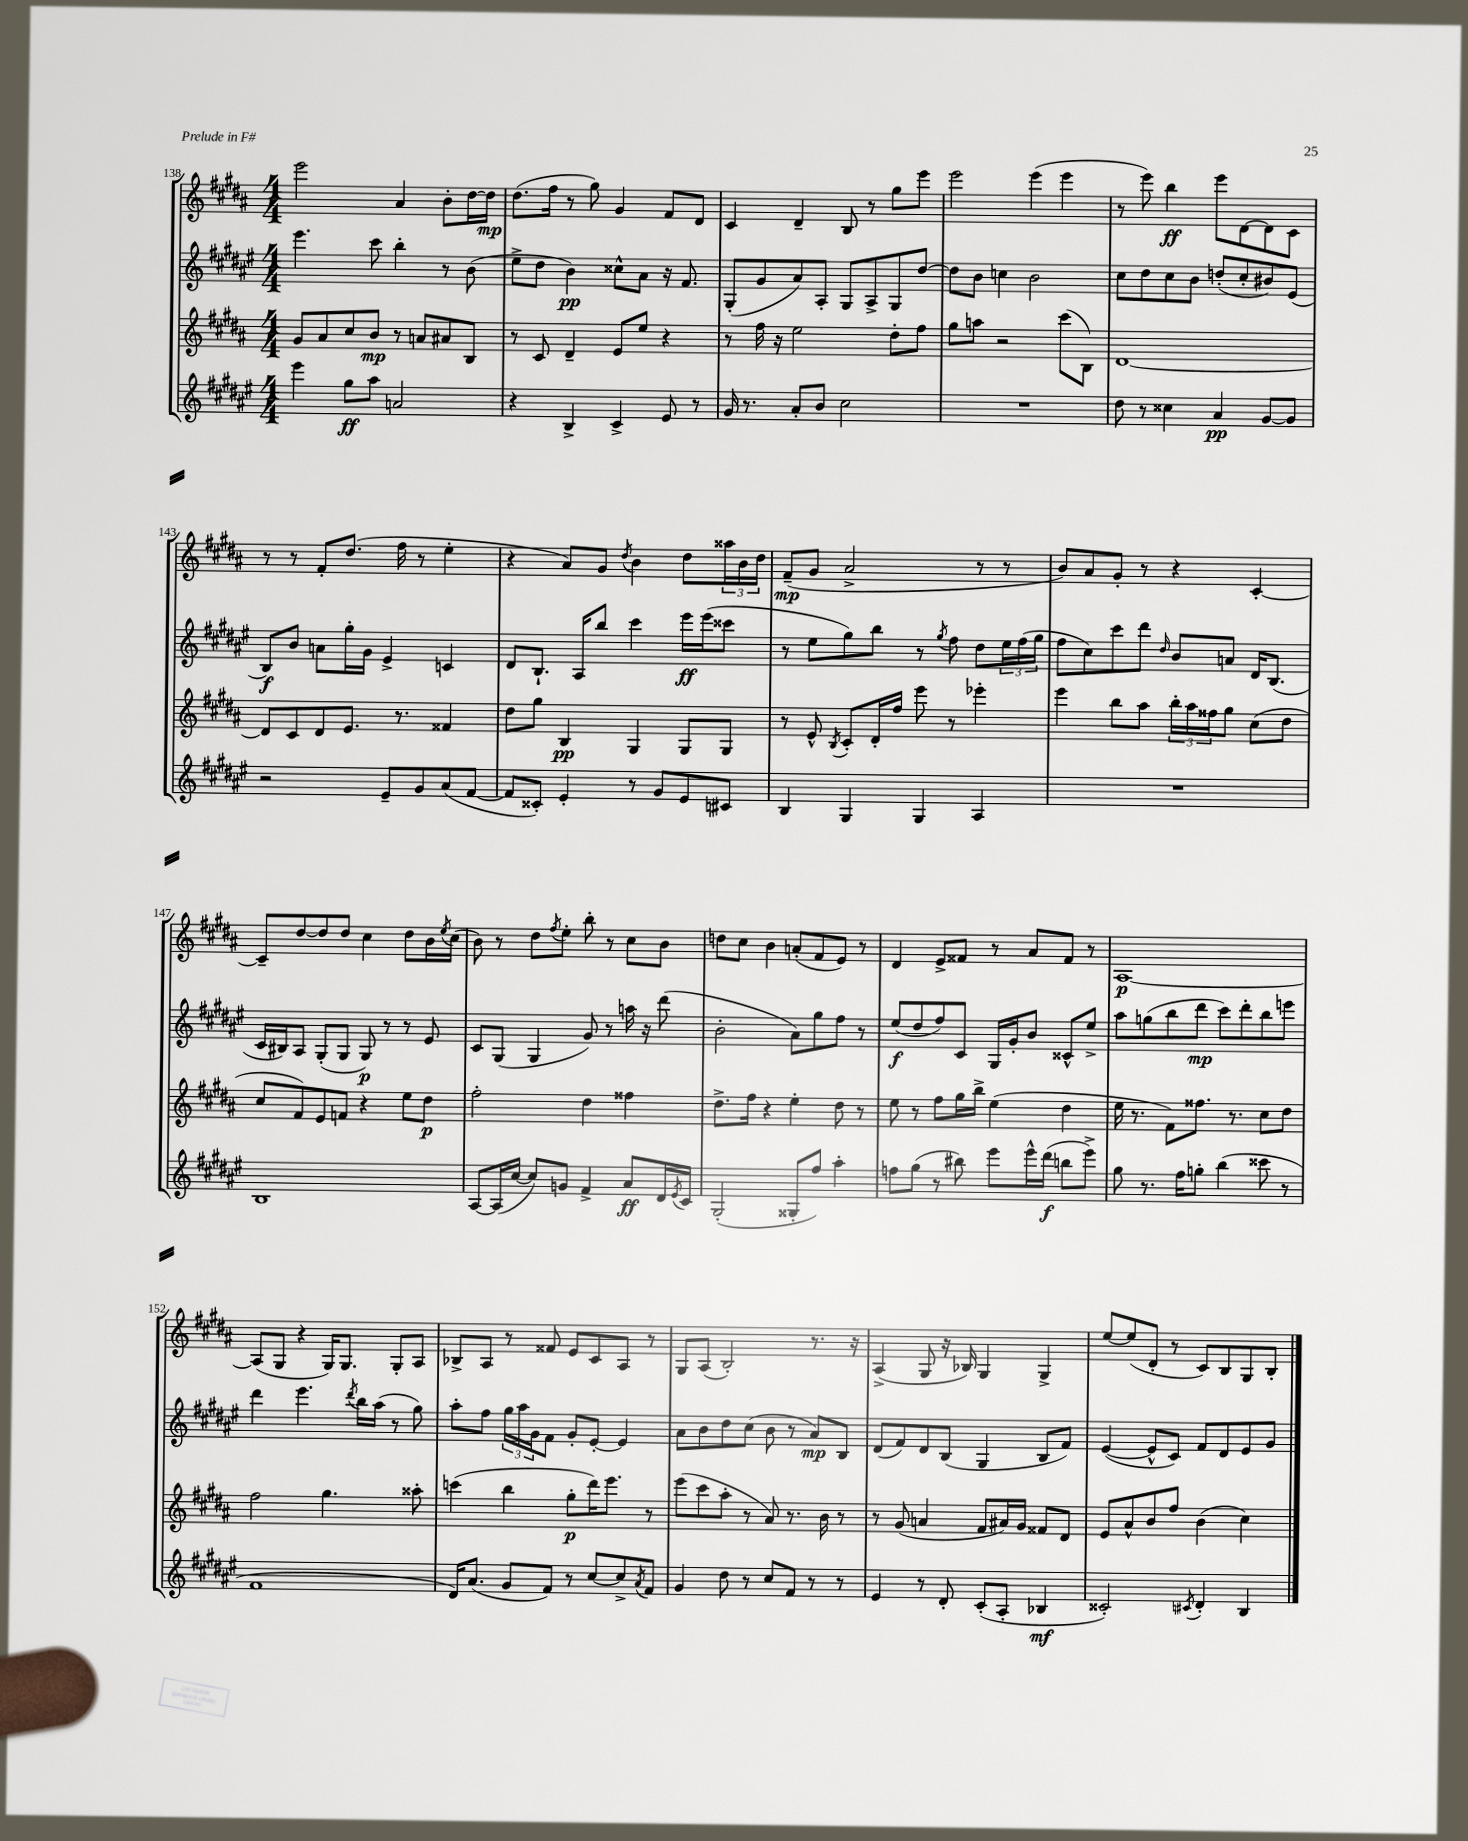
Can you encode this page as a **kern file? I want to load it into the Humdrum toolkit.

**kern	**dynam	**kern	**dynam	**kern	**dynam	**kern	**dynam
*part4	*part4	*part3	*part3	*part2	*part2	*part1	*part1
*staff4	*staff4	*staff3	*staff3	*staff2	*staff2	*staff1	*staff1
*clefG2	*	*clefG2	*	*clefG2	*	*clefG2	*
*k[f#c#g#d#a#e#]	*	*k[f#c#g#d#a#]	*	*k[f#c#g#d#a#e#]	*	*k[f#c#g#d#a#]	*
*M4/4	*	*M4/4	*	*M4/4	*	*M4/4	*
=138	=138	=138	=138	=138	=138	=138	=138
4eee#\	.	8g#/L	.	4.eee#\	.	2eee\	.
.	.	8a#/	.	.	.	.	.
8gg#\L	ff	8cc#/	.	.	.	.	.
8aa#\J	.	8b/J	mp	8ccc#\	.	.	.
2an/	.	8r	.	4bb'\	.	4a#/	.
.	.	8an/L	.	.	.	.	.
.	.	8a#X/	.	8r	.	8b'\L	.
.	.	8B/J	.	(8b\	.	[16dd#\L	.
.	.	.	.	.	.	16dd#\JJ]	mp
=139	=139	=139	=139	=139	=139	=139	=139
4r	.	8r	.	8ee#^\L	.	(8.dd#\L	.
.	.	8c#/	.	8dd#\J	.	.	.
.	.	.	.	.	.	16ff#\Jk	.
4B^/	.	4d#~/	.	4b\)	pp	8r	.
.	.	.	.	.	.	8gg#\)	.
4c#^/	.	8e/L	.	8cc##X^^\L	.	4g#/	.
.	.	8ee/J	.	8a#\J	.	.	.
8e#/	.	4r	.	16r	.	8f#/L	.
.	.	.	.	8.f#/	.	.	.
8r	.	.	.	.	.	8d#/J	.
=140	=140	=140	=140	=140	=140	=140	=140
16g#/	.	8r	.	(8G#'/L	.	4c#/	.
8.r	.	.	.	.	.	.	.
.	.	16ff#\	.	8g#/	.	.	.
.	.	16r	.	.	.	.	.
8a#'/L	.	2ee\	.	8a#/)	.	4d#~/	.
8b/J	.	.	.	8A#'/J	.	.	.
2cc#\	.	.	.	8G#/L	.	8B/	.
.	.	.	.	8A#^/	.	8r	.
.	.	8dd#'\L	.	8G#/	.	8gg#\L	.
.	.	8ff#\J	.	[8dd#/J	.	8eee\J	.
=141	=141	=141	=141	=141	=141	=141	=141
1r	.	8gg#\L	.	8dd#\L]	.	2eee\	.
.	.	8aan\J	.	8b\J	.	.	.
.	.	2r	.	4ccn\	.	.	.
.	.	.	.	2b\	.	(4eee\	.
.	.	(8ccc#\L	.	.	.	4eee\	.
.	.	8B\J)	.	.	.	.	.
=142	=142	=142	=142	=142	=142	=142	=142
8dd#\	.	[1d#	.	8cc#\L	.	8r	.
8r	.	.	.	8dd#\	.	8eee\)	.
4cc##X\	.	.	.	8cc#\	.	4bb\	ff
.	.	.	.	8b\J	.	.	.
4a#/	pp	.	.	(8ddn'/L	.	8eee\L	.
.	.	.	.	8cc#'/	.	[8d#\	.
[8g#/L	.	.	.	8b#X/)	.	8d#\]	.
8g#/J]	.	.	.	(8e#/J	.	8c#\J	.
!!LO:LB:g=z
=143	=143	=143	=143	=143	=143	=143	=143
2r	.	8d#/L]	.	8B/L)	f	8r	.
.	.	8c#/	.	8b/J	.	8r	.
.	.	8d#/	.	8an\L	.	8f#'/L	.
.	.	8.e/J	.	16gg#'\L	.	(8.dd#/J	.
.	.	.	.	16g#\JJ	.	.	.
8e#~/L	.	.	.	4e#^/	.	.	.
.	.	8.r	.	.	.	16ff#\	.
8g#/	.	.	.	.	.	8r	.
(8a#/	.	4f##X/	.	4cn/	.	4ee'\	.
[8f#/J	.	.	.	.	.	.	.
=144	=144	=144	=144	=144	=144	=144	=144
8f#/L]	.	8dd#\L	.	8d#/L	.	4r	.
8c##X'/J)	.	8gg#\J	.	8.B`/J	.	.	.
4e#'/	.	4B/	pp	.	.	8a#/L)	.
.	.	.	.	16A#/KL	.	.	.
.	.	.	.	8bb/J	.	8g#/J	.
.	.	.	.	.	.	8qdd#/	.
8r	.	4G#/	.	4ccc#\	.	4b\	.
8g#/L	.	.	.	.	.	.	.
8e#/	.	8G#/L	.	16eee#\LL	ff	8dd#\L	.
.	.	.	.	(16eee#\J	.	.	.
8c#X/J	.	8G#/J	.	8ccc##X\J	.	24aa##X\L	.
.	.	.	.	.	.	24b\	.
.	.	.	.	.	.	24dd#\JJ	.
=145	=145	=145	=145	=145	=145	=145	=145
4B/	.	8r	.	8r	.	(8f#~/L	mp
.	.	8e^^/	.	8ee#\L	.	8g#/J	.
.	.	8qB/	.	.	.	.	.
4G#/	.	8c#'/L	.	8gg#\)	.	2a#^/	.
.	.	16d#'/L	.	8bb\J	.	.	.
.	.	16ff#/JJ	.	.	.	.	.
4G#/	.	8eee\	.	8r	.	.	.
.	.	.	.	8qgg#/	.	.	.
.	.	8r	.	8ff#\	.	.	.
4A#/	.	4eee-X'\	.	8dd#\L	.	8r	.
.	.	.	.	24ee#\L	.	8r	.
.	.	.	.	(24ff#\	.	.	.
.	.	.	.	24gg#\JJ	.	.	.
=146	=146	=146	=146	=146	=146	=146	=146
1r	.	4eee\	.	8ff#\L	.	8b/L)	.
.	.	.	.	8cc#\)	.	8a#/	.
.	.	8bb\L	.	8ccc#\	.	8g#'/J	.
.	.	8aa#\J	.	8ddd#\J	.	8r	.
.	.	.	.	16qqdd#/	.	.	.
.	.	24bb'\LL	.	8b/L	.	4r	.
.	.	24aa#\	.	.	.	.	.
.	.	24ff##X\J	.	.	.	.	.
.	.	8gg#\J	.	8an/J	.	.	.
.	.	(8cc#\L	.	16d#/KL	.	[4c#'/	.
.	.	.	.	(8.B/J	.	.	.
.	.	8dd#\J	.	.	.	.	.
!!LO:LB:g=z
=147	=147	=147	=147	=147	=147	=147	=147
1B	.	8cc#/L	.	16c#/LL	.	8c#~/L]	.
.	.	.	.	16B#X/J)	.	.	.
.	.	8f#/)	.	8A#/J	.	[8dd#/	.
.	.	8e/	.	(8G#'/L	.	8dd#/]	.
.	.	8fn/J	.	8G#/J	.	8dd#/J	.
.	.	4r	.	8G#/)	p	4cc#\	.
.	.	.	.	8r	.	.	.
.	.	8ee\L	.	8r	.	8dd#\L	.
.	.	8dd#\J	p	8e#/	.	16b\L	.
.	.	.	.	.	.	8qee/	.
.	.	.	.	.	.	(16cc#\JJ	.
=148	=148	=148	=148	=148	=148	=148	=148
[8A#/L	.	2ff#'\	.	8c#/L	.	8b\)	.
(16A#/L]	.	.	.	(8G#/J	.	8r	.
[16cc#/JJ	.	.	.	.	.	.	.
8cc#/L])	.	.	.	4G#/	.	8dd#\L	.
.	.	.	.	.	.	8qff#/	.
8gn/J	.	.	.	.	.	8ee'\J	.
4f#^/	.	4dd#\	.	8g#/)	.	8bb'\	.
.	.	.	.	8r	.	8r	.
8a#/L	ff	4ff##X\	.	16aan\	.	8cc#\L	.
.	.	.	.	16r	.	.	.
16d#/L	.	.	.	(8ddd#\	.	8b\J	.
8qe#/	.	.	.	.	.	.	.
16c#/JJ	.	.	.	.	.	.	.
=149	=149	=149	=149	=149	=149	=149	=149
(2G#'/	.	8.dd#^\L	.	2b'\	.	8ddn\L	.
.	.	.	.	.	.	8cc#\J	.
.	.	16ff#\Jk	.	.	.	.	.
.	.	4r	.	.	.	4b\	.
8G##X'/L	.	4ee'\	.	8a#\L)	.	(8an'/L	.
8ff#/J)	.	.	.	8gg#\	.	8f#/	.
4aa#'\	.	8dd#\	.	8ff#\J	.	8e/J)	.
.	.	8r	.	8r	.	8r	.
=150	=150	=150	=150	=150	=150	=150	=150
8ffn\L	.	8ee\	.	(8ee#/L	f	4d#/	.
(8gg#\J	.	8r	.	8dd#/	.	.	.
8r	.	8ff#\L	.	8ff#/)	.	8e^/L	.
8bb#X\)	.	16gg#\L	.	8c#/J	.	8f##X/J	.
.	.	16bb^\JJ	.	.	.	.	.
8eee#\L	.	(4ee\	.	16G#/LL	.	8r	.
.	.	.	.	16g#'/J	.	.	.
16eee#^^\L	.	.	.	8b/J	.	8a#/L	.
(16ddd#\JJ	f	.	.	.	.	.	.
8bbn\L	.	4dd#\	.	8c##X^^/L	.	8f##/J	.
8eee#^\J)	.	.	.	8ee#^/J	.	8r	.
=151	=151	=151	=151	=151	=151	=151	=151
8gg#\	.	16ee\	.	8aa#\L	.	[1A#	p
.	.	8.r	.	.	.	.	.
8.r	.	.	.	(8ggn\	.	.	.
.	.	8f#\L)	.	8bb\	.	.	.
16ff#\KL	.	.	.	.	.	.	.
8ggn'\J	.	8.ff##X\J	.	8ddd#\J	mp	.	.
(4bb\	.	.	.	8ccc#\L)	.	.	.
.	.	8.r	.	.	.	.	.
.	.	.	.	8ddd#'\	.	.	.
8ccc##X\	.	8cc#\L	.	8bb\	.	.	.
8r	.	8dd#\J	.	8eeen\J	.	.	.
!!LO:LB:g=z
=152	=152	=152	=152	=152	=152	=152	=152
1f#	.	2ff#\	.	4ddd#\	.	(8A#/L]	.
.	.	.	.	.	.	8G#/J	.
.	.	.	.	4.eee#\	.	4r	.
.	.	4.gg#\	.	.	.	16G#/KL)	.
.	.	.	.	.	.	8.G#/J	.
.	.	.	.	8qddd#/	.	.	.
.	.	.	.	16bb\LL	.	.	.
.	.	.	.	(16aa#\JJ	.	.	.
.	.	.	.	8r	.	8G#'/L	.
.	.	8aa##X'\	.	8gg#\)	.	8A#/J	.
=153	=153	=153	=153	=153	=153	=153	=153
16d#/KL)	.	(4cccn\	.	8aa#'\L	.	8B-X^/L	.
(8.a#/J	.	.	.	.	.	.	.
.	.	.	.	8ff#\J	.	8A#/J	.
8g#/L	.	4bb\	.	24gg#\LL	.	8r	.
.	.	.	.	24aa#\	.	.	.
.	.	.	.	24g#\J	.	.	.
8f#/J)	.	.	.	8f#\J	.	8f##X/	.
8r	.	8gg#'\L	p	8g#'/L	.	8e/L	.
[8cc#/L	.	16ddd#\K)	.	[8e#'/J	.	8c#/	.
.	.	8.eee\J	.	.	.	.	.
8cc#^/]	.	.	.	4e#/]	.	8A#/J	.
8qa#/	.	.	.	.	.	.	.
8f#/J	.	8r	.	.	.	8r	.
=154	=154	=154	=154	=154	=154	=154	=154
4g#/	.	(8eee\L	.	8a#\L	.	8G#/L	.
.	.	8ccc#\	.	8b\	.	(8A#/J	.
8dd#\	.	8aa#'\J	.	8dd#\	.	2B'/)	.
8r	.	8r	.	(8cc#\J	.	.	.
8cc#/L	.	8a#/)	.	8b\	.	.	.
8f#/J	.	8.r	.	8r	.	.	.
8r	.	.	.	8a#/L)	mp	8.r	.
.	.	16b\	.	.	.	.	.
8r	.	8r	.	8B/J	.	.	.
.	.	.	.	.	.	16r	.
=155	=155	=155	=155	=155	=155	=155	=155
4e#/	.	8r	.	(8d#/L	.	(4A#^/	.
.	.	(8g#/	.	8f#/)	.	.	.
8r	.	4an/	.	8d#/	.	8G#/	.
8d#'/	.	.	.	(8B/J	.	16r	.
.	.	.	.	.	.	16B-X/)	.
(8c#'/L	.	8f#/L	.	4G#/	.	4G#/	.
8A#'/J	.	16a#X/L)	.	.	.	.	.
.	.	16g#/JJ	.	.	.	.	.
4B-X/	mf	8f##X/L	.	8B/L	.	4G#^/	.
.	.	8d#/J	.	8f#/J)	.	.	.
=156	=156	=156	=156	=156	=156	=156	=156
2c##X'/)	.	8e/L	.	([4e#/	.	[8ee/L	.
.	.	8a#^^/	.	.	.	(8ee/]	.
.	.	8b/	.	8e#^^/L]	.	8d#'/J	.
.	.	8ff#/J	.	8c#/J)	.	8r	.
8qc#X/	.	.	.	.	.	.	.
4d#'/	.	(4b\	.	8f#/L	.	8c#/L)	.
.	.	.	.	8d#/	.	8B/	.
4B/	.	4cc#\)	.	8e#/	.	8G#/	.
.	.	.	.	8g#/J	.	8B'/J	.
==	==	==	==	==	==	==	==
*-	*-	*-	*-	*-	*-	*-	*-
